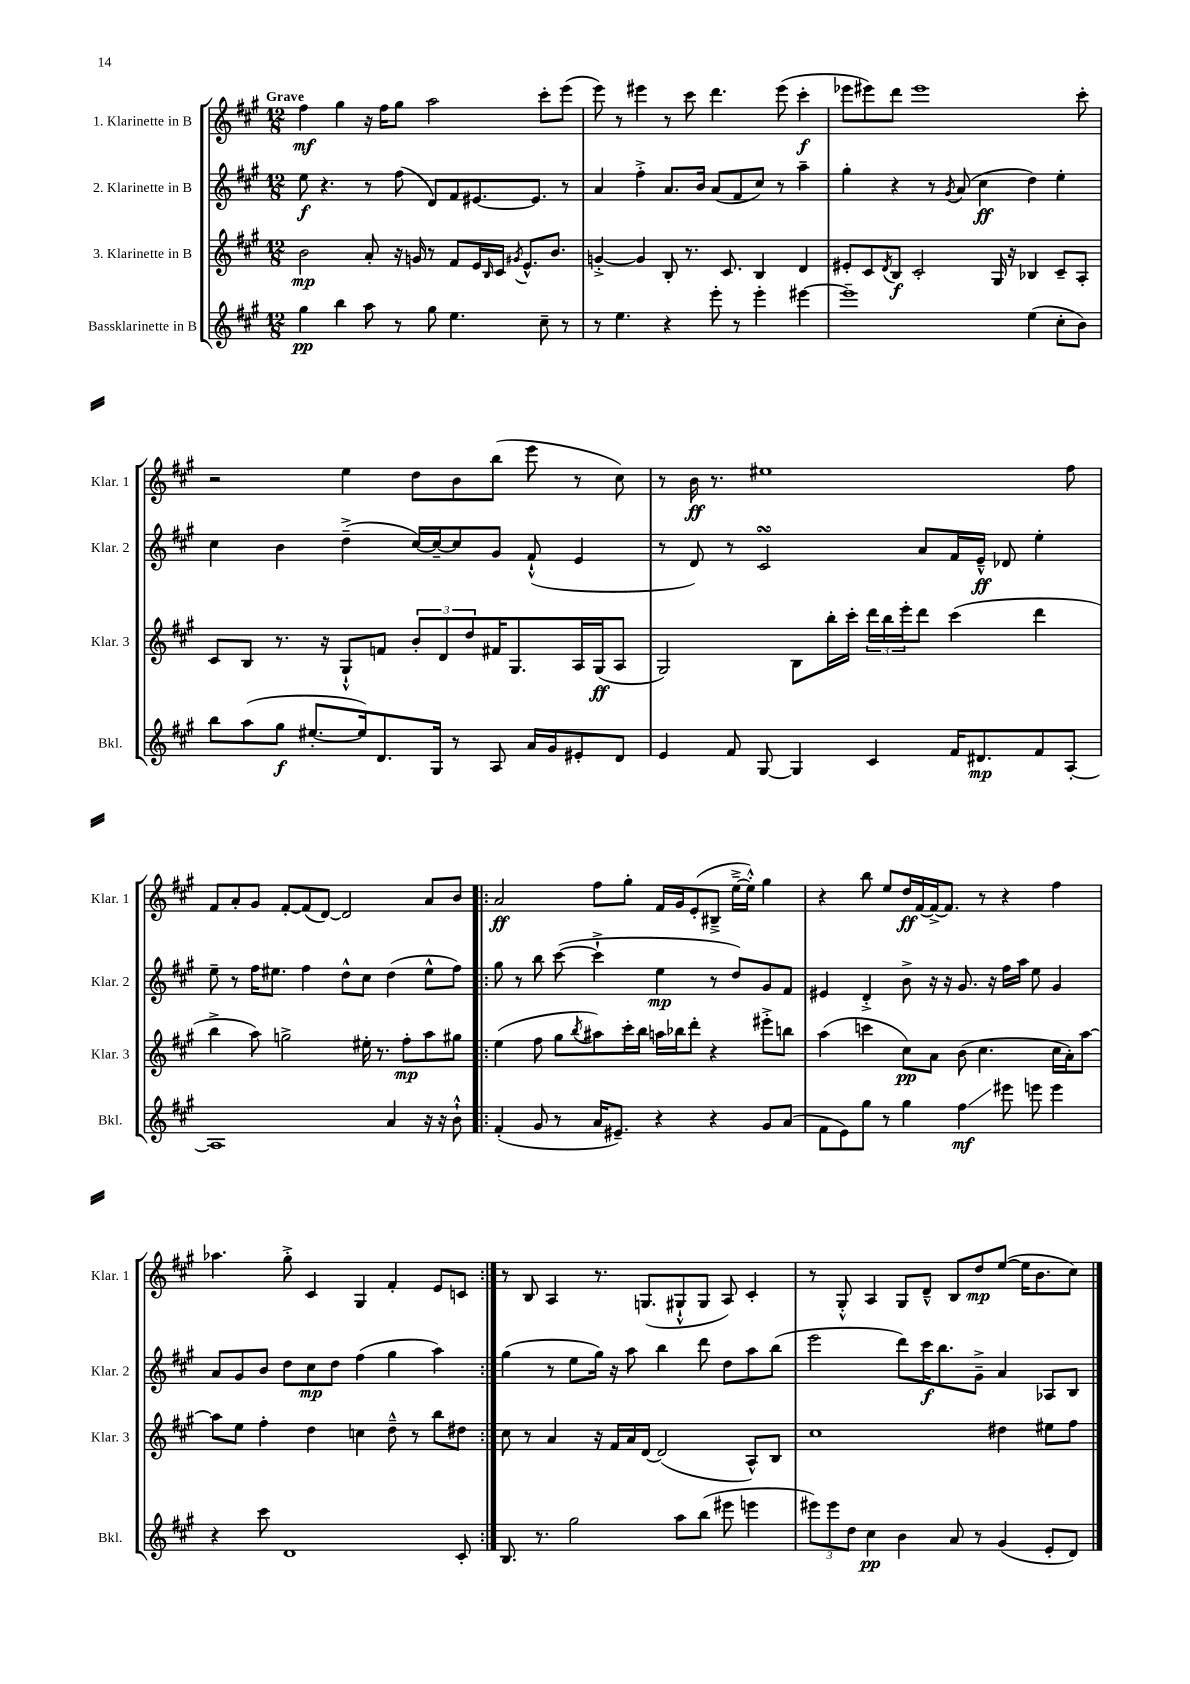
<<
\new StaffGroup <<
\new Staff = "s0" \with { instrumentName = "1. Klarinette in B" shortInstrumentName = "Klar. 1" } {
    \clef treble \key a \major \numericTimeSignature \time 12/8 \tempo "Grave"
    fis''4\mf gis''4 r16 fis''16 gis''8 a''2 cis'''8-. e'''8( |
    e'''8) r8 eis'''4 r8 cis'''8 d'''4. eis'''8( cis'''4-.\f |
    ees'''8 eis'''8) d'''8 eis'''1 cis'''8-. |
    r2 e''4 d''8 b'8 b''8( e'''8 r8 cis''8) |
    r8 b'16\ff r8. eis''1 fis''8 |
    fis'8 a'8-. gis'8 fis'8~-. fis'8( d'8~) d'2 a'8 b'8 |
    \repeat volta 2 { a'2\ff fis''8 gis''8-. fis'16 gis'16 e'8-.( bis8---> e''16~---> e''16-.-^) gis''4 |
    r4 b''8 e''8 d''16\ff fis'16~ fis'16~-> fis'8. r8 r4 fis''4 |
    aes''4. gis''8-.-> cis'4 gis4 fis'4-. e'8 c'8 | }
    r8 b8 a4 r8. g8.( gis8-!-^ gis8 a8) cis'4-. |
    r8 gis8-.-^ a4 gis8 d'8---^ b8 d''8\mp e''8~( e''16 b'8. cis''8) \bar "|." |
}
\new Staff = "s1" \with { instrumentName = "2. Klarinette in B" shortInstrumentName = "Klar. 2" } {
    \clef treble \key a \major \numericTimeSignature \time 12/8
    e''8\f r4. r8 fis''8( d'8) fis'8 eis'8.~ eis'8. r8 |
    a'4 fis''4-.-> a'8. b'16 a'8( fis'8 cis''8) r8 a''4-- |
    gis''4-. r4 r8 \acciaccatura { gis'8 } a'8( cis''4\ff d''4) e''4-. |
    cis''4 b'4 d''4--->( cis''16~) cis''16~-- cis''8 gis'8 fis'8-!-^( e'4 |
    r8 d'8) r8 cis'2\turn a'8 fis'16 e'16---^\ff des'8 e''4-. |
    e''8-- r8 fis''16 eis''8. fis''4 d''8-^ cis''8 d''4( eis''8-^ fis''8) |
    \repeat volta 2 { gis''8 r8 b''8 cis'''8~( cis'''4-!-> e''4\mp r8 d''8) gis'8 fis'8 |
    eis'4 d'4-.-> b'8-> r16 r16 gis'8. r16 fis''16 a''16 e''8 gis'4 |
    a'8 gis'8 b'8 d''8 cis''8\mp d''8 fis''4( gis''4 a''4) | }
    gis''4( r8 e''8 gis''16) r16 a''8 b''4 d'''8 d''8 a''8 b''8( |
    e'''2 d'''8) cis'''16\f b''8. gis'8---> a'4 aes8 b8 \bar "|." |
}
\new Staff = "s2" \with { instrumentName = "3. Klarinette in B" shortInstrumentName = "Klar. 3" } {
    \clef treble \key a \major \numericTimeSignature \time 12/8
    b'2\mp a'8-. r16 g'16 r8 fis'8 e'16 \grace { b16 } cis'16 \acciaccatura { gis'8 } e'8.-^ b'8. |
    g'4~-.-> g'4 b8-. r8. cis'8. b4 d'4 |
    eis'8-. cis'8 \acciaccatura { d'8 } b8\f cis'2-. gis16 r16 bes4 cis'8-- a8-. |
    cis'8 b8 r8. r16 gis8-!-^ f'8 \tuplet 3/2 { b'8-. d'8 d''8 } fis'16 gis8. a16 gis16\ff( a8 |
    gis2) b8 b''16-. cis'''16-. \tuplet 3/2 { d'''16 b''16 e'''16-. } d'''8 cis'''4( d'''4 |
    b''4-> a''8) g''2-> eis''16-. r8. fis''8-.\mp a''8 gis''8 |
    \repeat volta 2 { e''4( fis''8 gis''8 \acciaccatura { b''8 } ais''8) cis'''16-. b''16 a''16 bes''16 d'''8-. r4 eis'''8-.-> b''8 |
    a''4( c'''4 cis''8\pp) a'8 b'8( cis''4. cis''16 a'16-.) a''8~ |
    a''8 e''8 fis''4-. d''4 c''4 d''8---^ r8 b''8 dis''8 | }
    cis''8 r8 a'4 r16 fis'16 a'16 d'16~ d'2( a8-^) b8 |
    cis''1 dis''4 eis''8 fis''8 \bar "|." |
}
\new Staff = "s3" \with { instrumentName = "Bassklarinette in B" shortInstrumentName = "Bkl." } {
    \clef treble \key a \major \numericTimeSignature \time 12/8
    gis''4\pp b''4 a''8 r8 gis''8 e''4. cis''8-- r8 |
    r8 e''4. r4 e'''8-. r8 e'''4-. eis'''4~ |
    eis'''1-- e''4( cis''8-. b'8) |
    b''8 a''8( gis''8\f eis''8.~-. eis''16) d'8. gis16 r8 a8 a'16 gis'16 eis'8-. d'8 |
    e'4 fis'8 gis8~ gis4 cis'4 fis'16 dis'8.\mp fis'8 a8~-. |
    a1 a'4 r16 r16 b'8-!-^ |
    \repeat volta 2 { fis'4-.( gis'8 r8 a'16 eis'8.--) r4 r4 gis'8 a'8( |
    fis'8 e'8) gis''8 r8 gis''4 fis''4\glissando\mf eis'''8 e'''8 e'''4 |
    r4 cis'''8 d'1 cis'8-. | }
    b8. r8. gis''2 a''8 b''8( eis'''8 e'''4 |
    \tuplet 3/2 { eis'''8) eis'''8 d''8 } cis''4\pp b'4 a'8 r8 gis'4( e'8-. d'8) \bar "|." |
}
>>
>>
\layout { \context { \Score \remove "Bar_number_engraver" } }
